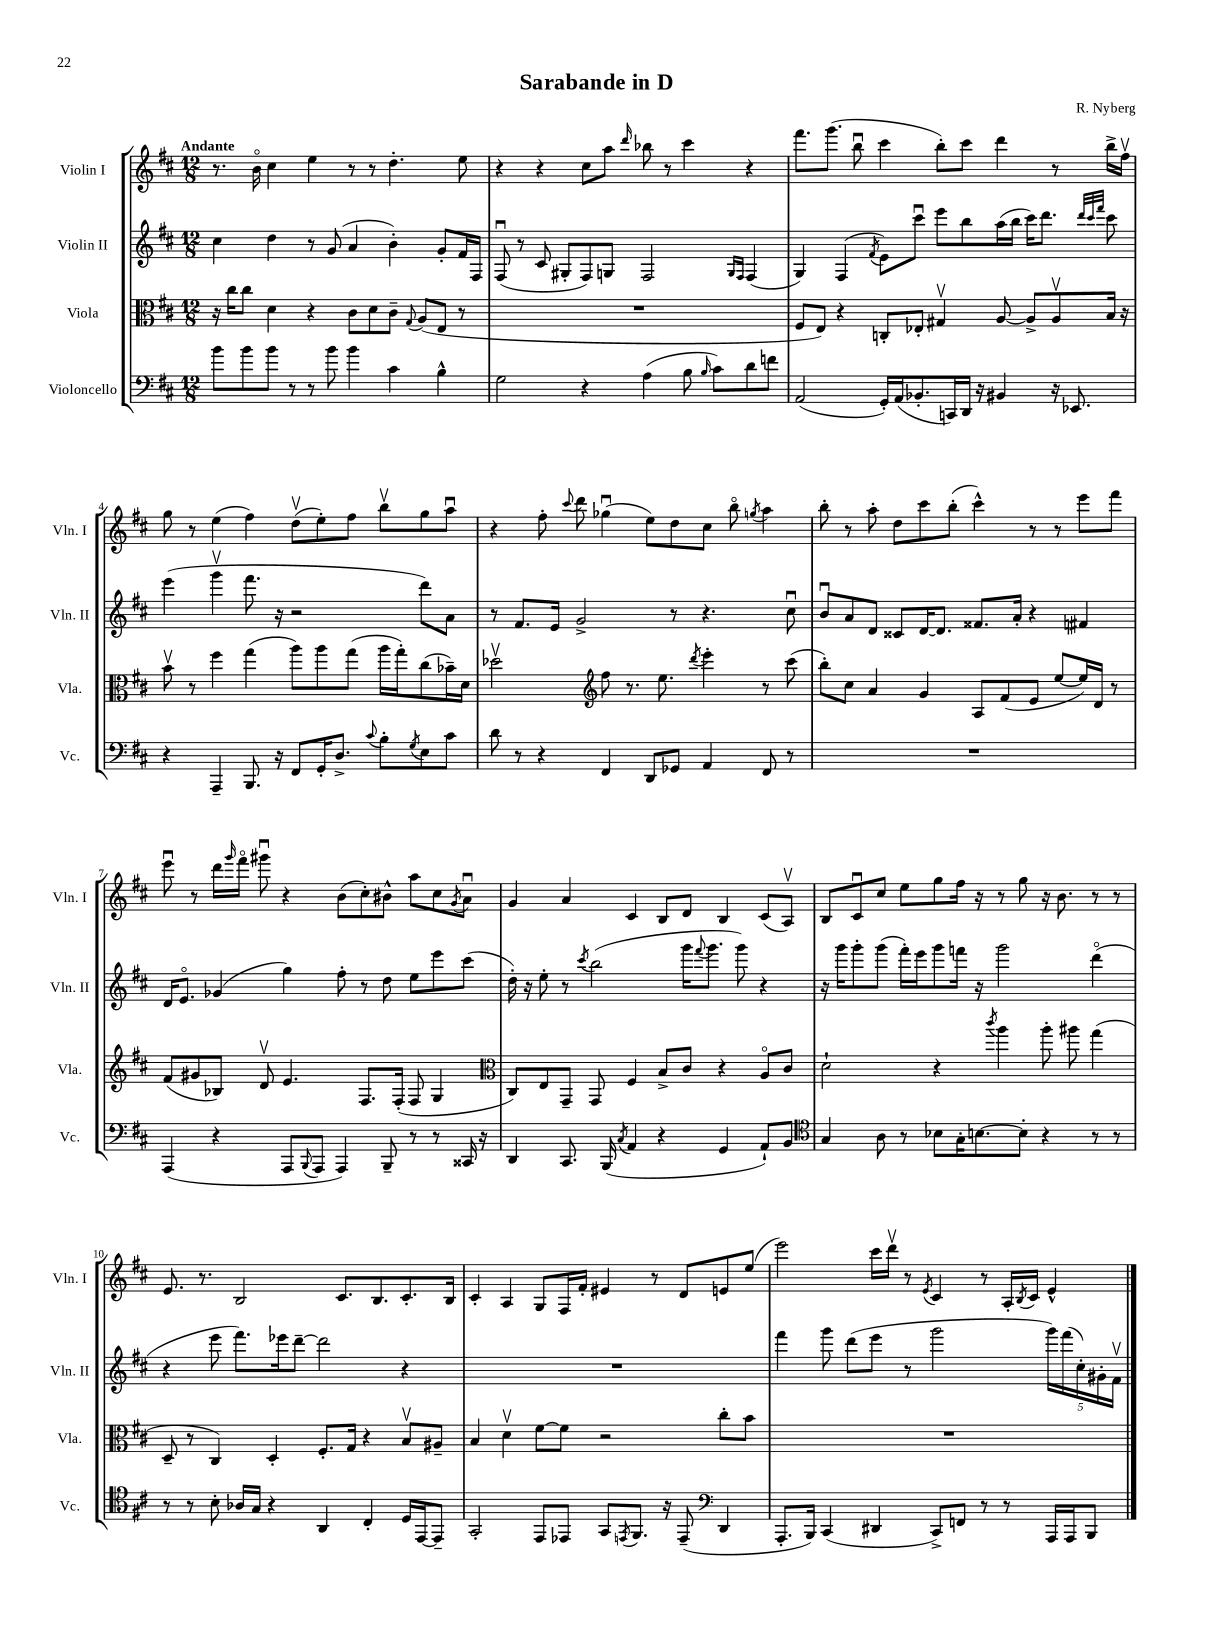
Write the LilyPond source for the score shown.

\header { title = "Sarabande in D" composer = "R. Nyberg" }
<<
\new StaffGroup <<
\new Staff = "s0" \with { instrumentName = "Violin I" shortInstrumentName = "Vln. I" } {
    \clef treble \key d \major \numericTimeSignature \time 12/8 \tempo "Andante"
    r8. b'16\flageolet cis''4 e''4 r8 r8 d''4.-. e''8 |
    r4 r4 cis''8 a''8 \grace { d'''16 } bes''8 r8 cis'''4 r4 |
    fis'''8. g'''8.( b''8\downbow cis'''4 b''8-.) cis'''8 d'''4 r8 b''16-> fis''16\upbow |
    g''8 r8 e''4( fis''4) d''8\upbow( e''8-.) fis''8 b''8\upbow g''8 a''8\downbow |
    r4 fis''8-. \appoggiatura { cis'''8 } d'''8 ges''4\downbow( e''8) d''8 cis''8 b''8\flageolet \acciaccatura { g''8 } a''4 |
    b''8-. r8 a''8-. d''8 cis'''8 b''8-.( cis'''4-^) r8 r8 e'''8 fis'''8 |
    e'''8\downbow r8 d'''16 \grace { g'''16 } fis'''16\flageolet gis'''8\downbow r4 b'8( cis''8-.) bis'8-^ a''8 cis''8 \acciaccatura { g'8 } a'8\downbow |
    g'4 a'4 cis'4 b8 d'8 b4 cis'8( a8\upbow) |
    b8 cis'8\downbow cis''8 e''8 g''8 fis''16 r16 r8 g''8 r16 b'8. r8 r8 |
    e'8. r8. b2 cis'8. b8. cis'8.-. b16 |
    cis'4-. a4 g8 fis16 fis'16-. eis'4 r8 d'8 e'8 e''8( |
    e'''2) cis'''16 d'''16\upbow r8 \acciaccatura { e'8 } cis'4 r8 a16-. \acciaccatura { b8 } cis'16 e'4-^ \bar "|." |
}
\new Staff = "s1" \with { instrumentName = "Violin II" shortInstrumentName = "Vln. II" } {
    \clef treble \key d \major \numericTimeSignature \time 12/8
    cis''4 d''4 r8 g'8( a'4 b'4-.) g'8-. fis'16 fis16 |
    fis8\downbow( r8 cis'8 gis8-. fis8) g8 fis2 \grace { g16 fis16 } fis4( |
    g4) fis4( \acciaccatura { fis'8 } e'8) cis'''8\downbow e'''8 b''8 a''16( b''16 cis'''16) d'''8. \grace { d'''32 cis'''32 fis'''32 } cis'''8 |
    e'''4( g'''4\upbow fis'''8. r16 r2 d'''8) a'8 |
    r8 fis'8. e'16 g'2-> r8 r4. cis''8\downbow |
    b'8\downbow a'8 d'8 cisis'8 d'16~ d'8. fisis'8. a'16-. r4 fis'4 |
    d'16 e'8.\flageolet ges'4( g''4) fis''8-. r8 d''8 e''8 e'''8 cis'''8( |
    d''16-.) r16 e''8-. r8 \acciaccatura { cis'''8 } b''2( g'''16 \appoggiatura { fis'''8 } g'''8. g'''8) r4 |
    r16 g'''16 g'''8-. g'''8( fis'''16-.) e'''16 g'''8 f'''16 r16 g'''2 d'''4\flageolet( |
    r4 e'''8 fis'''8.) ees'''16 d'''8~-- d'''2 r4 |
    R1. |
    fis'''4 g'''8 d'''8( e'''8 r8 g'''2 \tuplet 5/4 { g'''16) fis'''16( cis''16-.) gis'16-. fis'16\upbow } \bar "|." |
}
\new Staff = "s2" \with { instrumentName = "Viola" shortInstrumentName = "Vla." } {
    \clef alto \key d \major \numericTimeSignature \time 12/8
    r16 cis''16 cis''8 d'4 r4 cis'8 d'8 cis'8-- \appoggiatura { g8 } a8( e8 r8 |
    R1. |
    fis8 e8) r4 c8-. ees8-. gis4\upbow a8~ a8-> a8\upbow b16 r16 |
    b'8\upbow r8 fis''4 g''4( a''8) a''8 g''8( a''16 g''16-.) cis''8( bes'16--) d'16 |
    des''2\upbow \clef treble fis''8 r8. e''8. \acciaccatura { d'''8 } e'''4-. r8 cis'''8( |
    b''8-.) cis''8 a'4 g'4 a8 fis'8( e'8 e''8~ e''16) d'16 r8 |
    fis'8( gis'8 bes8) d'8\upbow e'4. fis8. fis16-.( fis8 g4 |
    \clef alto cis8) e8 g,8-- g,8 fis4 b8-> cis'8 r4 a8\flageolet cis'8 |
    d'2-! r4 \acciaccatura { cis'''8 } a''4 a''8-. ais''8 g''4( |
    d8-- r8 cis4) d4-. fis8.-. g16 r4 b8\upbow ais8-- |
    b4 d'4\upbow fis'8~ fis'8 r2 cis''8-. b'8 |
    R1. \bar "|." |
}
\new Staff = "s3" \with { instrumentName = "Violoncello" shortInstrumentName = "Vc." } {
    \clef bass \key d \major \numericTimeSignature \time 12/8
    b'8 b'8 b'8 r8 r8 b'8 b'4 cis'4 b4-^ |
    g2 r4 a4( b8 \grace { b16 } cis'8) d'8 f'8 |
    a,2( g,16-.) a,16( bes,8.-. c,16) d,16 r16 bis,4 r16 ees,8. |
    r4 a,,4-- b,,8. r16 fis,8 g,16-. d8.-> \appoggiatura { cis'8 } b8-. \acciaccatura { g8 } e8 cis'8 |
    d'8 r8 r4 fis,4 d,8 ges,8 a,4 fis,8 r8 |
    R1. |
    a,,4( r4 a,,8 \appoggiatura { b,,8 } a,,8 a,,4) b,,8-- r8 r8 cisis,16 r16 |
    d,4 cis,8. b,,16( \acciaccatura { cis8 } a,4 r4 g,4 a,8-!) b,8 |
    \clef tenor g4 a8 r8 bes8 g16-. b8.~ b8-. r4 r8 r8 |
    r8 r8 b8-. aes16 g16 r4 a,4 cis4-. d16 e,16~ e,8-- |
    g,2-. e,8 ees,8 g,8 \acciaccatura { e,8 } fis,8. r16 e,8--( \clef bass d,4 |
    a,,8.-. b,,16) cis,4( dis,4 cis,8->) f,8 r8 r8 a,,16 a,,16 b,,8 \bar "|." |
}
>>
>>
